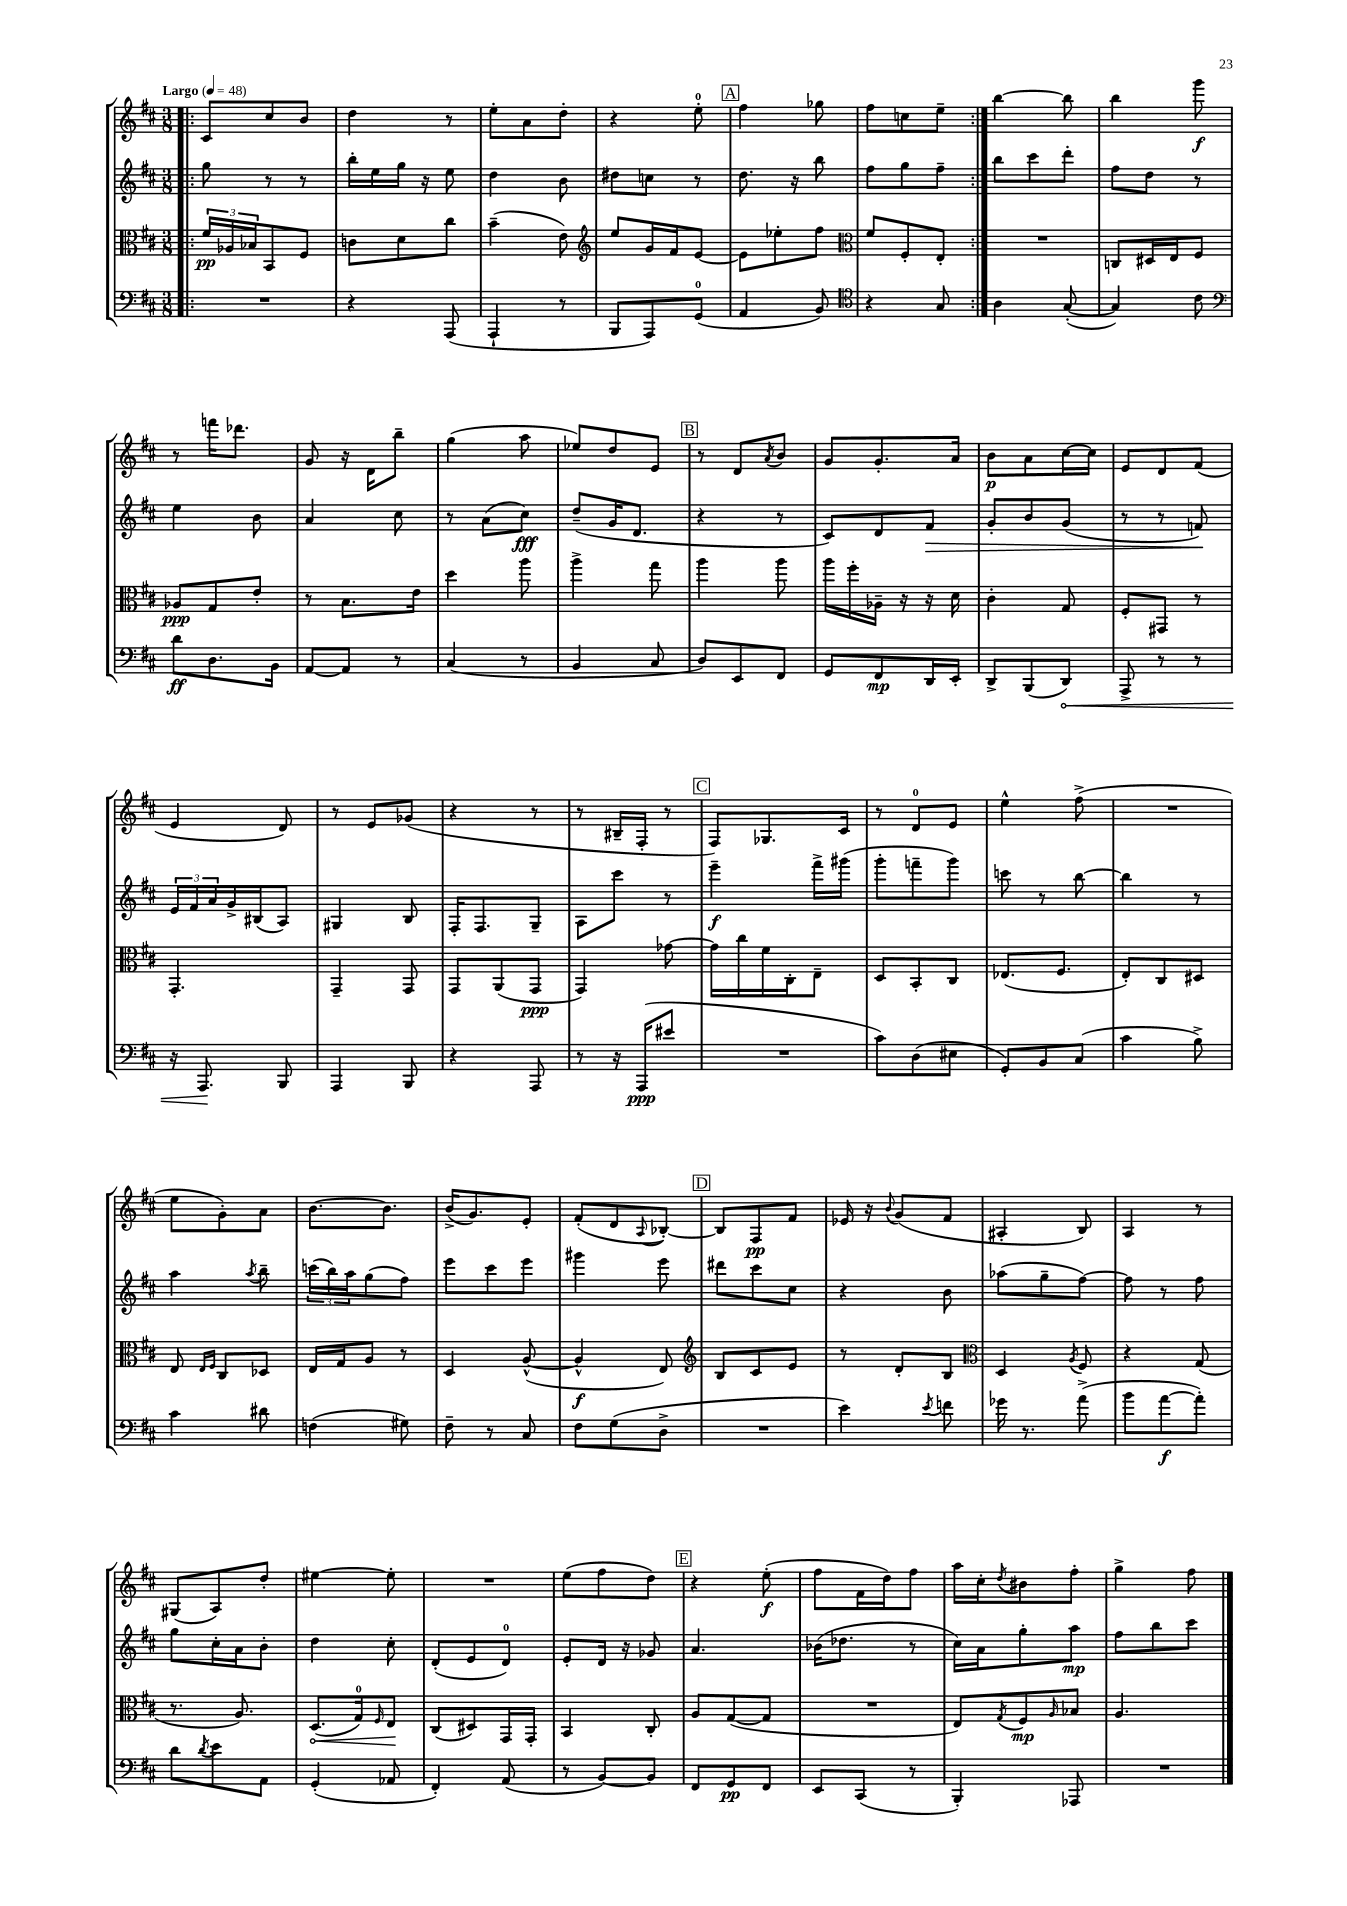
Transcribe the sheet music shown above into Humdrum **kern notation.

**kern	**kern	**kern	**kern
*staff4	*staff3	*staff2	*staff1
*clefF4	*clefC3	*clefG2	*clefG2
*k[f#c#]	*k[f#c#]	*k[f#c#]	*k[f#c#]
*M3/8	*M3/8	*M3/8	*M3/8
*MM48	*MM48	*MM48	*MM48
=!|:	=!|:	=!|:	=!|:
4.r	24f#	8gg	8c#
.	24A-	.	.
.	24B-	.	.
.	8BB	8r	8cc#
.	8F#	8r	8b
=	=	=	=
4r	8c	16bb'	4dd
.	.	16ee	.
.	8d	16gg	.
.	.	16r	.
(8AAA	8cc#	8ee	8r
=	=	=	=
4AAA`	(4b~	4dd	8ee'
.	.	.	8a
8r	8e)	8b	8dd'
=	=	=	=
*	*clefG2	*	*
8BBB	8ee	8dd#	4r
8AAA)	16g	8cc	.
.	16f#	.	.
(8GG	[8e	8r	8ee'
=	=	=	=
4AA	8e]	8.dd	4ff#
.	8ee-'	.	.
.	.	16r	.
8BB)	8ff#	8bb	8gg-
=	=	=	=
*clefC4	*clefC3	*	*
4r	8f#	8ff#	8ff#
.	8F#'	8gg	8cc
8G	8E'	8ff#~	8ee~
=:|!	=:|!	=:|!	=:|!
4A	4.r	8bb	[4bb
.	.	8ccc#	.
([8G'	.	8ddd'	8bb]
=	=	=	=
4G])	8C	8ff#	4bb
.	16D#	8dd	.
.	16E	.	.
8c#	8F#	8r	8ggg
=	=	=	=
*clefF4	*	*	*
8d	8A-	4ee	8r
8.D	8G	.	16fff
.	.	.	8.ddd-
.	8e'	8b	.
16BB	.	.	.
=	=	=	=
[8AA	8r	4a	8g
8AA]	8.B	.	16r
.	.	.	16d
8r	.	8cc#	8bb~
.	16e	.	.
=	=	=	=
(4C#	4dd	8r	(4gg
.	.	(8a	.
8r	8aa	8cc#)	8aa
=	=	=	=
4BB	4aa^	(8dd~	8ee-)
.	.	16g	8dd
.	.	8.d	.
8C#	8gg	.	8e
=	=	=	=
8D)	4aa	4r	8r
8EE	.	.	8d
.	.	.	8qa
8FF#	8aa	8r	8b
=	=	=	=
8GG	16aa	8c#)	8g
.	16ff#'	.	.
8FF#	16A-~	8d	8.g'
.	16r	.	.
16DD	16r	8f#	.
16EE'	16d	.	16a
=	=	=	=
8DD^	4c#'	8g'	8b
(8BBB	.	8b	8a
8DD)	8G	(8g	[16cc#
.	.	.	16cc#]
=	=	=	=
8AAA^	8F#'	8r	8e
8r	8GG#	8r	8d
8r	8r	8f)	(8f#
=	=	=	=
16r	4.GG'	24e	4e
.	.	24f#	.
8.AAA	.	.	.
.	.	24a	.
.	.	16g^	.
.	.	(16B#	.
8BBB	.	8A)	8d)
=	=	=	=
4AAA	4GG~	4G#	8r
.	.	.	8e
8BBB	8GG	8B	(8g-
=	=	=	=
4r	8GG	16F#'	4r
.	.	8.F#	.
.	(8AA	.	.
8AAA	8GG	8G~	8r
=	=	=	=
8r	4GG)	8A	8r
16r	.	8ccc#	16B#~
(16AAA	.	.	16F#'
8e#	[8g-	8r	8r
=	=	=	=
4.r	16g-]	4eee~	8F#)
.	16cc#	.	.
.	16f#	.	8.G-
.	16C#'	.	.
.	8E~	16fff#^	.
.	.	(16ggg#	16c#
=	=	=	=
8c#)	8D	8ggg'	8r
(8D	8BB'	8fff~	8d
8E#	8C#	8ggg)	8e
=	=	=	=
8GG')	(8.E-	8ccc	4ee^^
8BB	.	8r	.
.	8.F#	.	.
(8C#	.	[8bb	(8ff#^
=	=	=	=
4c#	8E')	4bb]	4.r
.	8C#	.	.
8B^)	8D#	8r	.
=	=	=	=
4c#	8E	4aa	8ee
.	16qqE	.	.
.	16qqF#	.	.
.	8C#	.	8g')
.	.	8qaa	.
8d#	8D-	8bb~	8a
=	=	=	=
(4F	16E	(24ccc	[8.b
.	.	24bb)	.
.	16G	.	.
.	.	24aa	.
.	8A	(8gg	.
.	.	.	8.b]
8G#)	8r	8ff#)	.
=	=	=	=
8F#~	4D	8eee	(16b^
.	.	.	8.g)
8r	.	8ccc#	.
8C#	([8A^^	8eee	8e'
=	=	=	=
8F#	4A^^]	4ggg#	(8f#'
(8G	.	.	8d
.	.	.	8qqA
8D^	8E)	8eee	[8B-')
=	=	=	=
*	*clefG2	*	*
4.r	8B	8ddd#	8B-]
.	8c#	8ccc#	8F#
.	8e	8cc#	8f#
=	=	=	=
4e)	8r	4r	16e-
.	.	.	16r
.	.	.	8qqb
.	8d'	.	(8g
8qe	.	.	.
8f	8B	8b	8f#
=	=	=	=
*	*clefC3	*	*
16g-	4D	(8aa-	4A#'
8.r	.	.	.
.	.	8gg~	.
.	8qA	.	.
(8a^	8F#	[8ff#)	8B)
=	=	=	=
8b	4r	8ff#]	4A
[8a	.	8r	.
8a'])	(8G	8ff#	8r
=	=	=	=
8d	8.r	8gg	(8G#
8qd	.	.	.
8e	.	16cc#'	8A)
.	8.A)	16a	.
8AA	.	8b'	8dd'
=	=	=	=
(4GG'	(8.D	4dd	[4ee#
.	16G)	.	.
.	16qqF#	.	.
8AA-	8E	8cc#'	8ee#']
=	=	=	=
4FF#')	(8C#	(8d'	4.r
.	8D#)	8e	.
(8AA	16GG	8d)	.
.	16GG'	.	.
=	=	=	=
8r	4BB	8e'	(8ee
[8BB)	.	16d	8ff#
.	.	16r	.
8BB]	8C#'	8g-	8dd)
=	=	=	=
8FF#	8A	4.a	4r
8GG	([8G	.	.
8FF#	8G]	.	(8ee'
=	=	=	=
8EE	4.r	(16b-	8ff#
.	.	8.dd-	.
(8CC#	.	.	16f#
.	.	.	16dd)
8r	.	8r	8ff#
=	=	=	=
4BBB')	8E)	16cc#)	16aa
.	.	16a	16cc#'
.	8qG	.	8qdd
.	8F#	8gg'	8b#
.	16qqA	.	.
8AAA-	8B-	8aa	8ff#'
=	=	=	=
4.r	4.A	8ff#	4gg^
.	.	8bb	.
.	.	8ccc#	8ff#
==	==	==	==
*-	*-	*-	*-
